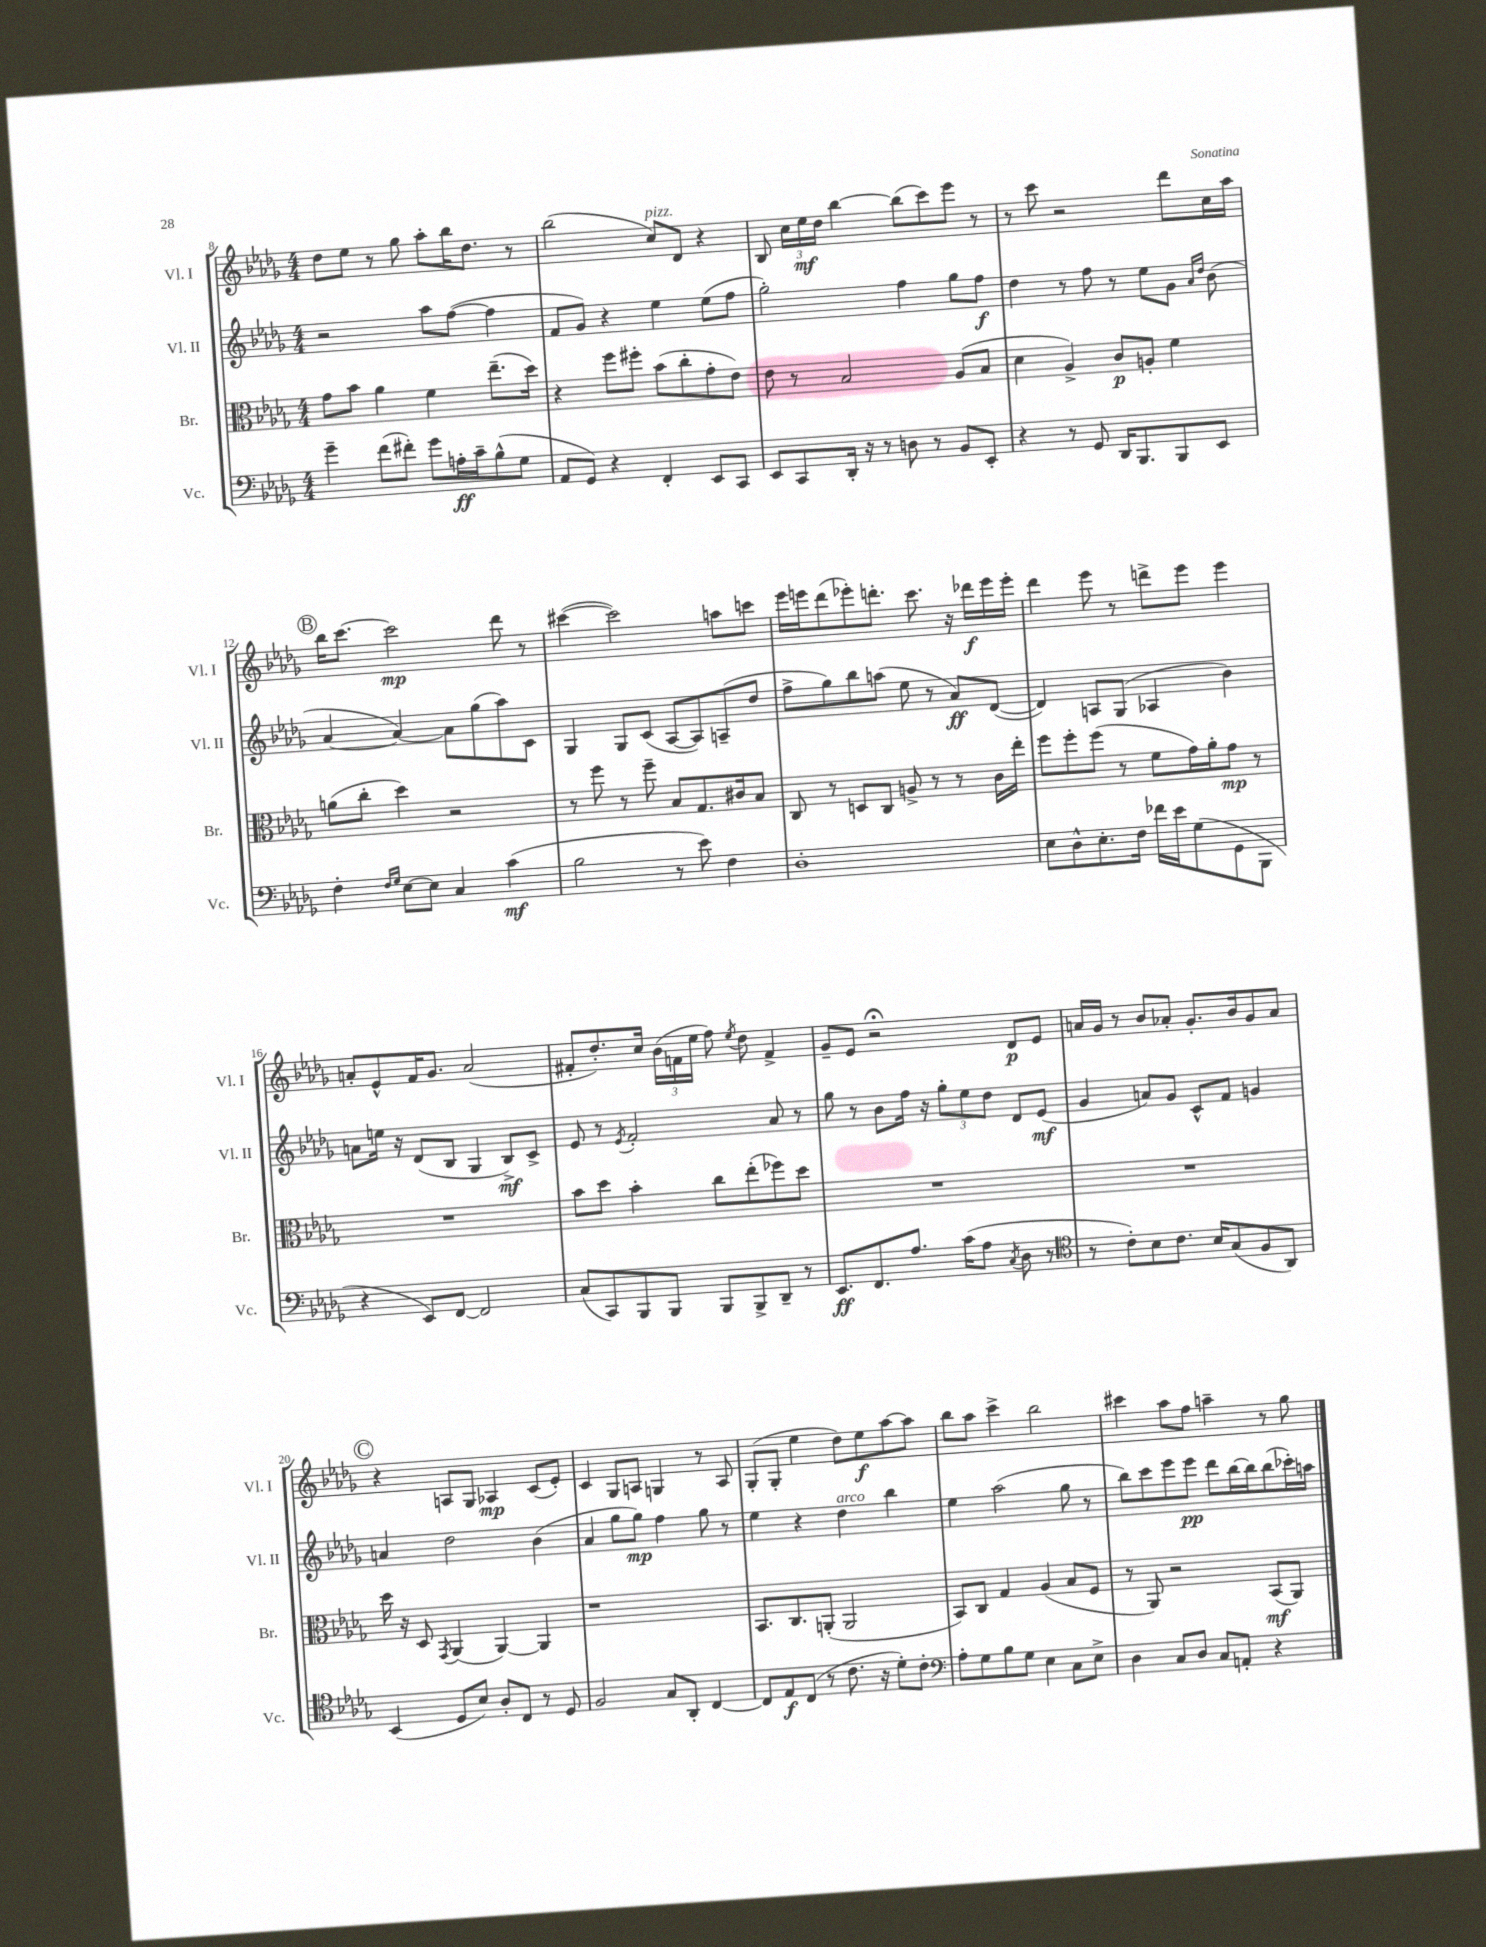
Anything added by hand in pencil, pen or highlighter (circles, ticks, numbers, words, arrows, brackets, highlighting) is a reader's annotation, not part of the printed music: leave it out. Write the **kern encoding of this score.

**kern	**dynam	**kern	**dynam	**kern	**dynam	**kern	**dynam
*part4	*part4	*part3	*part3	*part2	*part2	*part1	*part1
*staff4	*staff4	*staff3	*staff3	*staff2	*staff2	*staff1	*staff1
*I"Vc.	*	*I"Br.	*	*I"Vl. II	*	*I"Vl. I	*
*I'Vc.	*	*I'Br.	*	*I'Vl. II	*	*I'Vl. I	*
*clefF4	*	*clefC3	*	*clefG2	*	*clefG2	*
*k[b-e-a-d-g-]	*	*k[b-e-a-d-g-]	*	*k[b-e-a-d-g-]	*	*k[b-e-a-d-g-]	*
*M4/4	*	*M4/4	*	*M4/4	*	*M4/4	*
=8	=8	=8	=8	=8	=8	=8	=8
4g-~\	.	8g-\L	.	2r	.	8dd-\L	.
.	.	8b-\J	.	.	.	8ee-\J	.
(8f\L	.	4a-\	.	.	.	8r	.
8f#X'\J)	.	.	.	.	.	8gg-\	.
8g-\L	.	4f\	.	8aa-\L	.	8aa-'\L	.
16An'\L	ff	.	.	([8ff\J	.	16bb-\K	.
16c~\J	.	.	.	.	.	8.dd-\J	.
(8B-^^\	.	(8.ee-~\L	.	4ff\]	.	.	.
8G-\J	.	.	.	.	.	8r	.
.	.	16dd-\Jk)	.	.	.	.	.
=9	=9	=9	=9	=9	=9	=9	=9
8AA-/L	.	4r	.	8f/L	.	(2bb-\	.
8GG-/J)	.	.	.	8g-/J)	.	.	.
4r	.	8ff\L	.	4r	.	.	.
.	.	8ff#X'\J	.	.	.	.	.
!	!	!	!	!	!	!LO:TX:a:i:t=pizz.	!
4FF'/	.	(8b-\L	.	4ee-\	.	8cc/L)	.
.	.	8cc'\	.	.	.	8d-/J	.
8EE-/L	.	8g-'\	.	(8ee-\L	.	4r	.
8CC/J	.	8e-\J)	.	8ff\J	.	.	.
=10	=10	=10	=10	=10	=10	=10	=10
8EE-/L	.	8e-\	.	2gg-'\)	.	8B-/	.
8CC/	.	8r	.	.	.	24cc\LL	.
.	.	.	.	.	.	24ee-\	mf
.	.	.	.	.	.	24dd-\JJ	.
16DD-'/Jk	.	2B-/	.	.	.	[4bb-\	.
16r	.	.	.	.	.	.	.
8r	.	.	.	.	.	.	.
8Dn\	.	.	.	4ff\	.	(8bb-\L]	.
8r	.	.	.	.	.	8ccc\)	.
8BB-/L	.	(8A-/L	.	8gg-\L	.	8eee-\J	.
8EE-'/J	.	8B-/J	.	8ff\J	f	8r	.
=11	=11	=11	=11	=11	=11	=11	=11
4r	.	4d-\	.	4dd-\	.	8r	.
.	.	.	.	.	.	8ccc\	.
8r	.	4A-^/)	.	8r	.	2r	.
8GG-/	.	.	.	8ff\	.	.	.
16DD-/KL	.	8c/L	p	8r	.	.	.
8.BBB-/	.	.	.	.	.	.	.
.	.	8An'/J	.	8ee-\L	.	.	.
8BBB-/	.	4f\	.	8g-\J	.	8ddd-\L	.
.	.	.	.	16qqa-/LL	.	.	.
.	.	.	.	16qqdd-/JJ	.	.	.
8EE-/J	.	.	.	(8b-\	.	16cc\L	.
.	.	.	.	.	.	16aa-\JJ	.
!!LO:LB:g=z
!!LO:REH:place=s1:t=B
=12	=12	=12	=12	=12	=12	=12	=12
4F'\	.	(8an\L	.	[4a-/	.	16bb-\KL	.
.	.	.	.	.	.	[8.ccc\J	.
.	.	8cc'\J	.	.	.	.	.
16qqF/LL	.	.	.	.	.	.	.
16qqG-/JJ	.	.	.	.	.	.	.
[8E-\L	.	4dd-\)	.	4a-/_)	.	2ccc\]	mp
8E-\J]	.	.	.	.	.	.	.
4C/	.	2r	.	8a-\L]	.	.	.
.	.	.	.	(8gg-\	.	.	.
(4c\	mf	.	.	8aa-\)	.	8ddd-\	.
.	.	.	.	8c\J	.	8r	.
=13	=13	=13	=13	=13	=13	=13	=13
2B-\	.	8r	.	4G-/	.	([4ccc#X\	.
.	.	8ff\	.	.	.	.	.
.	.	8r	.	8G-/L	.	2ccc#\])	.
.	.	8ff~\	.	(8c/J	.	.	.
8r	.	8B-/L	.	[8A-/L	.	.	.
8e-\)	.	8.G-/	.	8A-/])	.	.	.
4F\	.	.	.	(8An~/	.	8aan\L	.
.	.	16c#X/k	.	.	.	.	.
.	.	8B-/J	.	8dd-/J	.	8cccn\J	.
=14	=14	=14	=14	=14	=14	=14	=14
1D-'	.	8C/	.	8ff^\L	.	16eee-\LL	.
.	.	.	.	.	.	16eeen\J	.
.	.	8r	.	8gg-\)	.	(8ddd-\	.
.	.	8Dn/L	.	8bb-\	.	8eee-X'\)	.
.	.	8C/J	.	(8aan\J	.	8.dddn'\J	.
.	.	8An^/	.	8ee-\	.	.	.
.	.	.	.	.	.	8.ccc\	.
.	.	8r	.	8r	.	.	.
.	.	8r	.	8a-/L)	ff	16r	.
.	.	.	.	.	.	16ddd-X\LL	f
.	.	16c\LL	.	([8d-/J	.	16eee-\	.
.	.	16ee-'\JJ	.	.	.	16eee-'\JJ	.
=15	=15	=15	=15	=15	=15	=15	=15
8E-\L	.	8ff\L	.	4d-/])	.	4ddd-\	.
8D-^^\	.	8ff'\	.	.	.	.	.
8.E-'\	.	(8ff\J	.	8An/L	.	8eee-\	.
.	.	8r	.	(8G-/J	.	8r	.
16F\Jk	.	.	.	.	.	.	.
16f-X\LL	.	8f\L	.	4A-X/	.	8dddn^\L	.
16e-\J	.	.	.	.	.	.	.
(8G-\	.	16g-\L)	.	.	.	8eee-\J	.
.	.	16a-'\J	.	.	.	.	.
8GG-\	.	8g-\J	mp	4b-\)	.	4eee-\	.
8BBB-\J	.	8r	.	.	.	.	.
!!LO:LB:g=z
=16	=16	=16	=16	=16	=16	=16	=16
4r	.	1r	.	8an\L	.	8an'/L	.
.	.	.	.	16een\Jk	.	8e-^^/	.
.	.	.	.	16r	.	.	.
8EE-/L)	.	.	.	(8d-/L	.	16f/K	.
.	.	.	.	.	.	8.g-/J	.
[8FF/J	.	.	.	8B-/J	.	.	.
2FF/]	.	.	.	4G-/	.	(2a/	.
.	.	.	.	8B-^/L)	mf	.	.
.	.	.	.	8c^/J	.	.	.
=17	=17	=17	=17	=17	=17	=17	=17
(8C/L	.	8b-\L	.	8e-/	.	8f#X'/L	.
8CC/)	.	8dd-\J	.	8r	.	8.dd-'/)	.
.	.	.	.	8qe-/	.	.	.
8BBB-/	.	4b-'\	.	2f'/	.	.	.
.	.	.	.	.	.	16cc/Jk	.
8BBB-/J	.	.	.	.	.	(24b-\LL	.
.	.	.	.	.	.	24fn\	.
.	.	.	.	.	.	24ee-\JJ	.
8BBB-/L	.	8cc\L	.	.	.	8ff\)	.
.	.	.	.	.	.	8qee-/	.
8BBB-^/	.	(8ee-'\	.	.	.	8dd-\	.
8DD-~/J	.	8ff-X\)	.	8a-/	.	4f^/	.
8r	.	8dd-\J	.	8r	.	.	.
=18	=18	=18	=18	=18	=18	=18	=18
8.EE-/L	ff	1r	.	8gg-\	.	8g-~/L	.
.	.	.	.	8r	.	8e-/J	.
8.FF/	.	.	.	.	.	.	.
.	.	.	.	8b-\L	.	2r;<	.
8.A-/J	.	.	.	16ff\Jk	.	.	.
.	.	.	.	16r	.	.	.
.	.	.	.	12gg-'\L	.	.	.
(16c\KL	.	.	.	.	.	.	.
.	.	.	.	12ee-\	.	.	.
8A-\J	.	.	.	.	.	.	.
.	.	.	.	12dd-\J	.	.	.
8qC/	.	.	.	.	.	.	.
8D-\	.	.	.	8d-/L	.	8d-/L	p
8r	.	.	.	(8e-/J	mf	8e-/J	.
=19	=19	=19	=19	=19	=19	=19	=19
*clefC4	*	*	*	*	*	*	*
8r	.	1r	.	4g-/	.	16an/LL	.
.	.	.	.	.	.	16g-/JJ	.
8c'\L)	.	.	.	.	.	8r	.
8B-\	.	.	.	8an/L)	.	8b-/L	.
8.c\J	.	.	.	8g-/J	.	8a-X'/J	.
.	.	.	.	8c^^/L	.	8.g-'/L	.
16B-/KL	.	.	.	.	.	.	.
(8G-/	.	.	.	8f/J	.	.	.
.	.	.	.	.	.	16b-/k	.
8F/	.	.	.	4gn/	.	8g-/	.
8AA-/J)	.	.	.	.	.	8a-/J	.
!!LO:LB:g=z
!!LO:REH:place=s1:t=C
=20	=20	=20	=20	=20	=20	=20	=20
(4BB-/	.	16dd-\	.	4an/	.	4r	.
.	.	16r	.	.	.	.	.
.	.	8D-/	.	.	.	.	.
.	.	8qGG-/	.	.	.	.	.
8D-/L	.	(4AA-/	.	2dd-\	.	8An/L	.
8B-/J)	.	.	.	.	.	8G-/J	.
8A-'/L	.	[4AA-/)	.	.	.	4A-X/	mp
8C/J	.	.	.	.	.	.	.
8r	.	4AA-/]	.	(4b-\	.	(8c/L	.
8D-/	.	.	.	.	.	8e-'/J)	.
=21	=21	=21	=21	=21	=21	=21	=21
2F/	.	1r	.	4a-/	.	4c/	.
.	.	.	.	8gg-\L	.	8G-/L	.
.	.	.	.	8gg-\J)	mp	8An/J	.
8G-/L	.	.	.	4ff\	.	4Gn/	.
8AA-'/J	.	.	.	.	.	.	.
[4C/	.	.	.	8gg-\	.	8r	.
.	.	.	.	8r	.	8A/	.
=22	=22	=22	=22	=22	=22	=22	=22
8C/L]	.	8.BB-/L	.	4ee-\	.	(8G-'/L	.
8E-/	f	.	.	.	.	8G-'/J	.
.	.	8.C/	.	.	.	.	.
(8C/J	.	.	.	4r	.	4ee-\	.
8r	.	(8AAn'/J	.	.	.	.	.
!	!	!	!	!LO:TX:a:i:t=arco	!	!	!
8.c\	.	2AA/	.	4dd-\	.	8dd-\L)	.
.	.	.	.	.	.	8ee-\	f
16r	.	.	.	.	.	.	.
8d-'\L)	.	.	.	4bb-\	.	[8aa-\	.
8c'\J	.	.	.	.	.	8aa-\J]	.
=23	=23	=23	=23	=23	=23	=23	=23
*clefF4	*	*	*	*	*	*	*
8A-'\L	.	8BB-/L)	.	4ee-\	.	8bb-\L	.
8G-\	.	8C/J	.	.	.	8aa-\J	.
8B-\	.	4G-/	.	(2aa-\	.	4ccc^\	.
8G-\J	.	.	.	.	.	.	.
4E-\	.	(4A-/	.	.	.	2bb-\	.
8C\L	.	8B-/L	.	8gg-\	.	.	.
8E-^\J	.	8F/J	.	8r	.	.	.
=24	=24	=24	=24	=24	=24	=24	=24
4D-\	.	8r	.	8bb-\L)	.	4ccc#X\	.
.	.	8AA-/)	.	8ccc\	.	.	.
8C/L	.	2r	.	8eee-\	.	8aa-\L	.
8D-/J	.	.	.	8eee-\J	pp	8ff\J	.
8C/L	.	.	.	8ddd-\L	.	4aan~\	.
8AAn'/J	.	.	.	[16bb-\L	.	.	.
.	.	.	.	16bb-\J]	.	.	.
4r	.	(8BB-/L	mf	(8bb-\	.	8r	.
.	.	8AA-/J)	.	16ccc-X'\L)	.	8gg-\	.
.	.	.	.	16aan\JJ	.	.	.
==	==	==	==	==	==	==	==
*-	*-	*-	*-	*-	*-	*-	*-
